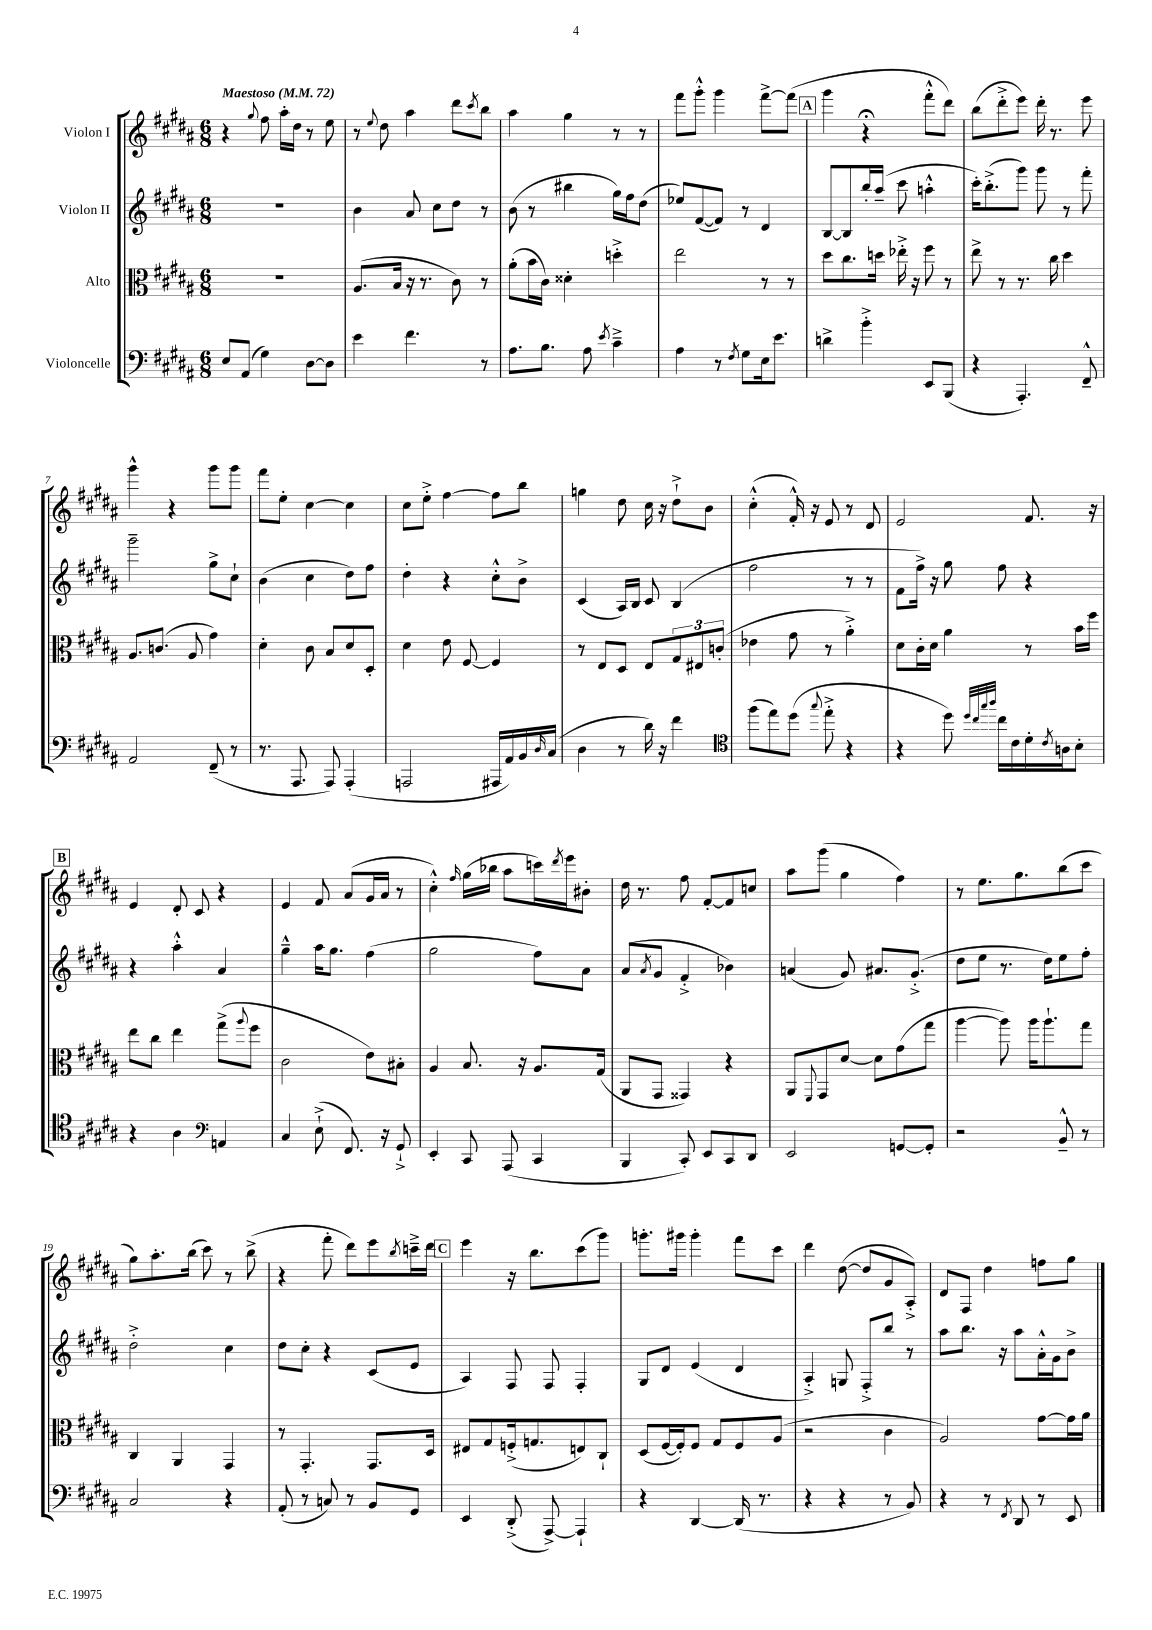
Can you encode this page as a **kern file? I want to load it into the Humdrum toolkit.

**kern	**kern	**kern	**kern
*staff4	*staff3	*staff2	*staff1
*clefF4	*clefC3	*clefG2	*clefG2
*k[f#c#g#d#a#]	*k[f#c#g#d#a#]	*k[f#c#g#d#a#]	*k[f#c#g#d#a#]
*M6/8	*M6/8	*M6/8	*M6/8
*MM72	*MM72	*MM72	*MM72
8E	2.r	2.r	4r
(8AA#	.	.	.
.	.	.	8qqgg#
4G#)	.	.	8ff#
.	.	.	16aa#'
.	.	.	16dd#
[8D#	.	.	8r
8D#]	.	.	8ee
=	=	=	=
4e	(8.A#	4b	8r
.	.	.	8qqee
.	.	.	8dd#
.	16B	.	.
4.f#	16r	8a#	4aa#
.	8.r	.	.
.	.	8cc#	.
.	8c#)	8dd#	8ddd#
.	.	.	8qccc#
8r	8r	8r	8bb
=	=	=	=
8.A#	(8a#'	(8b	4aa#
.	16b	8r	.
8.B	16c#)	.	.
.	4d##'	4bb#	4gg#
8A#	.	.	.
8qe	.	.	.
4c#~^	4dd'^	16gg#)	8r
.	.	16ff#	.
.	.	(8dd#	8r
=	=	=	=
4A#	2ee	8ee-)	8fff#
.	.	([8f#	8ggg#'^^
8r	.	8f#])	4ggg#
8qF#	.	.	.
8G#	.	8r	.
16E	8r	4d#	[8fff#^
8.e	.	.	.
.	8r	.	(8fff#]
=	=	=	=
4d^	8dd#	[8B	4ggg#
.	8.cc#	8B]	.
4b'^	.	16bb'	4r;
.	16dd	(16aa#~	.
.	16ee-'^	8ccc#	.
.	16r	.	.
8EE	8ff#	4aa'^^	8fff#'^^
(8BBB	8r	.	8ddd#)
=	=	=	=
4r	8ee^	16ccc#')	(8bb
.	.	(8.bb'^	.
.	8r	.	8ddd#'^
4.AAA#')	8.r	8ggg#)	8eee)
.	.	8ggg#	16ddd#'
.	16cc#	.	8.r
.	4dd#	8r	.
8FF#~^^	.	8fff#'	8eee
=	=	=	=
2AA#	8.A#	2ggg#~	4ggg#^^
.	(8.c	.	.
.	.	.	4r
.	8A#	.	.
(8FF#~	4g#)	8gg#^	8ggg#
8r	.	8cc#`	8ggg#
=	=	=	=
8.r	4d#'	(4b	8fff#
.	.	.	8ee'
8.AAA#	.	.	.
.	8c#	4cc#	[4cc#
8AAA#)	8B	.	.
(4AAA#'	8d#	8dd#)	4cc#]
.	8D#'	8ff#	.
=	=	=	=
2AAA	4d#	4dd#'	8cc#
.	.	.	8ee'^
.	8e	4r	[4ff#
.	[8F#	.	.
16AAA#	4F#]	8cc#'^^	8ff#]
16AA#)	.	.	.
16BB	.	8b^	8bb
16qqD#	.	.	.
(16C#	.	.	.
=	=	=	=
4D#	8r	(4c#	4gg
.	8E	.	.
8r	8D#	16A#)	8dd#
.	.	16B	.
16d#)	8E	8c#	16cc#
16r	.	.	16r
4f#	12G#	(4B	8dd#`^
.	12E#	.	.
.	.	.	8b
.	(12c'	.	.
=	=	=	=
*clefC4	*	*	*
(8ff#	4e-	2ff#	(4cc#'^^
8ee)	.	.	.
(8dd#	8g#	.	16f#'^^)
.	.	.	16r
8qqgg#	.	.	.
8ee'^	8r	.	8e
4r	4a#'^)	8r	8r
.	.	8r	8d#
=	=	=	=
4r	8d#	8f#	2e
.	16c#'	16ff#^)	.
.	16d#	16r	.
8dd#)	4a#	8gg#	.
32qqdd#	.	.	.
32qqcc#	.	.	.
32qqgg#	.	.	.
32qqaa#	.	.	.
16cc#	.	8ff#	.
16c#	.	.	.
16d#'	8r	4r	8.f#
8qc#	.	.	.
16A	.	.	.
8B'	16b	.	.
.	16ff#	.	16r
=	=	=	=
4r	8ee	4r	4e
.	8cc#	.	.
4A#	4ee	4aa#'^^	8d#'
.	.	.	8c#
*clefF4	*	*	*
4AA	(8gg#^	4a#	4r
.	8qqaa#	.	.
.	8ff#	.	.
=	=	=	=
4C#	2c#	4gg#~^^	4e
(8E`^	.	16aa#	8f#
.	.	8.gg#	.
8.FF#)	.	.	(8a#
.	8e)	(4ff#	16g#
16r	.	.	16a#
8GG#`^	8B#'	.	8r
=	=	=	=
4EE'	4A#	2gg#	4cc#'^^)
.	.	.	16qqff#
8CC#	8.B	.	(16gg#
.	.	.	16bb-
(8AAA#	.	.	8aa#
.	16r	.	.
4CC#	8.A#	8ff#)	16ccc)
.	.	.	8qddd#
.	.	.	16eee
.	.	8a#	8b#'
.	(16G#	.	.
=	=	=	=
4BBB	8AA#	(8a#	16dd#
.	.	.	8.r
.	.	8qa#	.
.	8GG#	8g#	.
8CC#')	4GG##)	4f#'^	8ff#
8EE	.	.	[8f#'
8CC#	4r	4b-)	8f#]
8DD#	.	.	8cc
=	=	=	=
2EE	8AA#	(4a	8aa#
.	8qqFF#	.	.
.	8GG#	.	(8ggg#
.	[8d#	8g#)	4gg#
.	8d#]	8.a#	.
[8GG	(8g#	.	4ff#)
.	.	(8.g#'^	.
8GG']	8gg#	.	.
=	=	=	=
2r	[4aa#	8dd#	8r
.	.	8ee	8.ee
.	8aa#])	8.r	.
.	.	.	8.gg#
.	16aa#	.	.
.	8.aa#`	16dd#)	.
8BB~^^	.	8ee	(8bb
8r	8gg#	8ff#'	8ccc#
=	=	=	=
2C#	4C#	2dd#'^	8gg#)
.	.	.	8.aa#'
.	4AA#	.	.
.	.	.	(16bb
.	.	.	8ccc#)
4r	4GG#	4cc#	8r
.	.	.	(8bb^
=	=	=	=
(8AA#'	8r	8dd#	4r
8r	4.GG#'	8cc#'	.
8C)	.	4r	8fff#'
8r	.	.	8ddd#)
8BB	8.GG#	(8c#	8eee
.	.	.	8qbb
8GG#	.	8e	16ccc~^
.	16D#	.	16ddd#
=	=	=	=
4EE	8E#	4A#)	4eee
.	8G#	.	.
(8DD#'^	(16F'^	8F#	16r
.	8.G	.	8.bb
[8AAA#^)	.	8F#	.
4AAA#`]	8E)	4F#'	(8ccc#
.	8C#`	.	8ggg#)
=	=	=	=
4r	(8D#	8G#	8.ggg'
.	[16F#	8d#	.
.	16F#'])	.	16ggg#
[4DD#	8F#	(4e	4ggg#'
.	8G#	.	.
(16DD#]	8F#	4d#	8fff#
8.r	.	.	.
.	(8A#	.	8ccc#
=	=	=	=
4r	2r	4A#'^)	4ddd#
4r	.	8G	([8dd#
.	.	8F#'^	8dd#]
8r	4c#	8bb	8g#
8BB)	.	8r	8A#'^)
=	=	=	=
4r	2A#)	8aa#	8d#
.	.	8.bb	8F#
8r	.	.	4dd#
.	.	16r	.
8qFF#	.	.	.
8DD#	.	8aa#	.
8r	[8g#	16a#'^^	8ff
.	.	16g#	.
8EE	16g#]	8b^	8gg#
.	16a#	.	.
==	==	==	==
*-	*-	*-	*-
